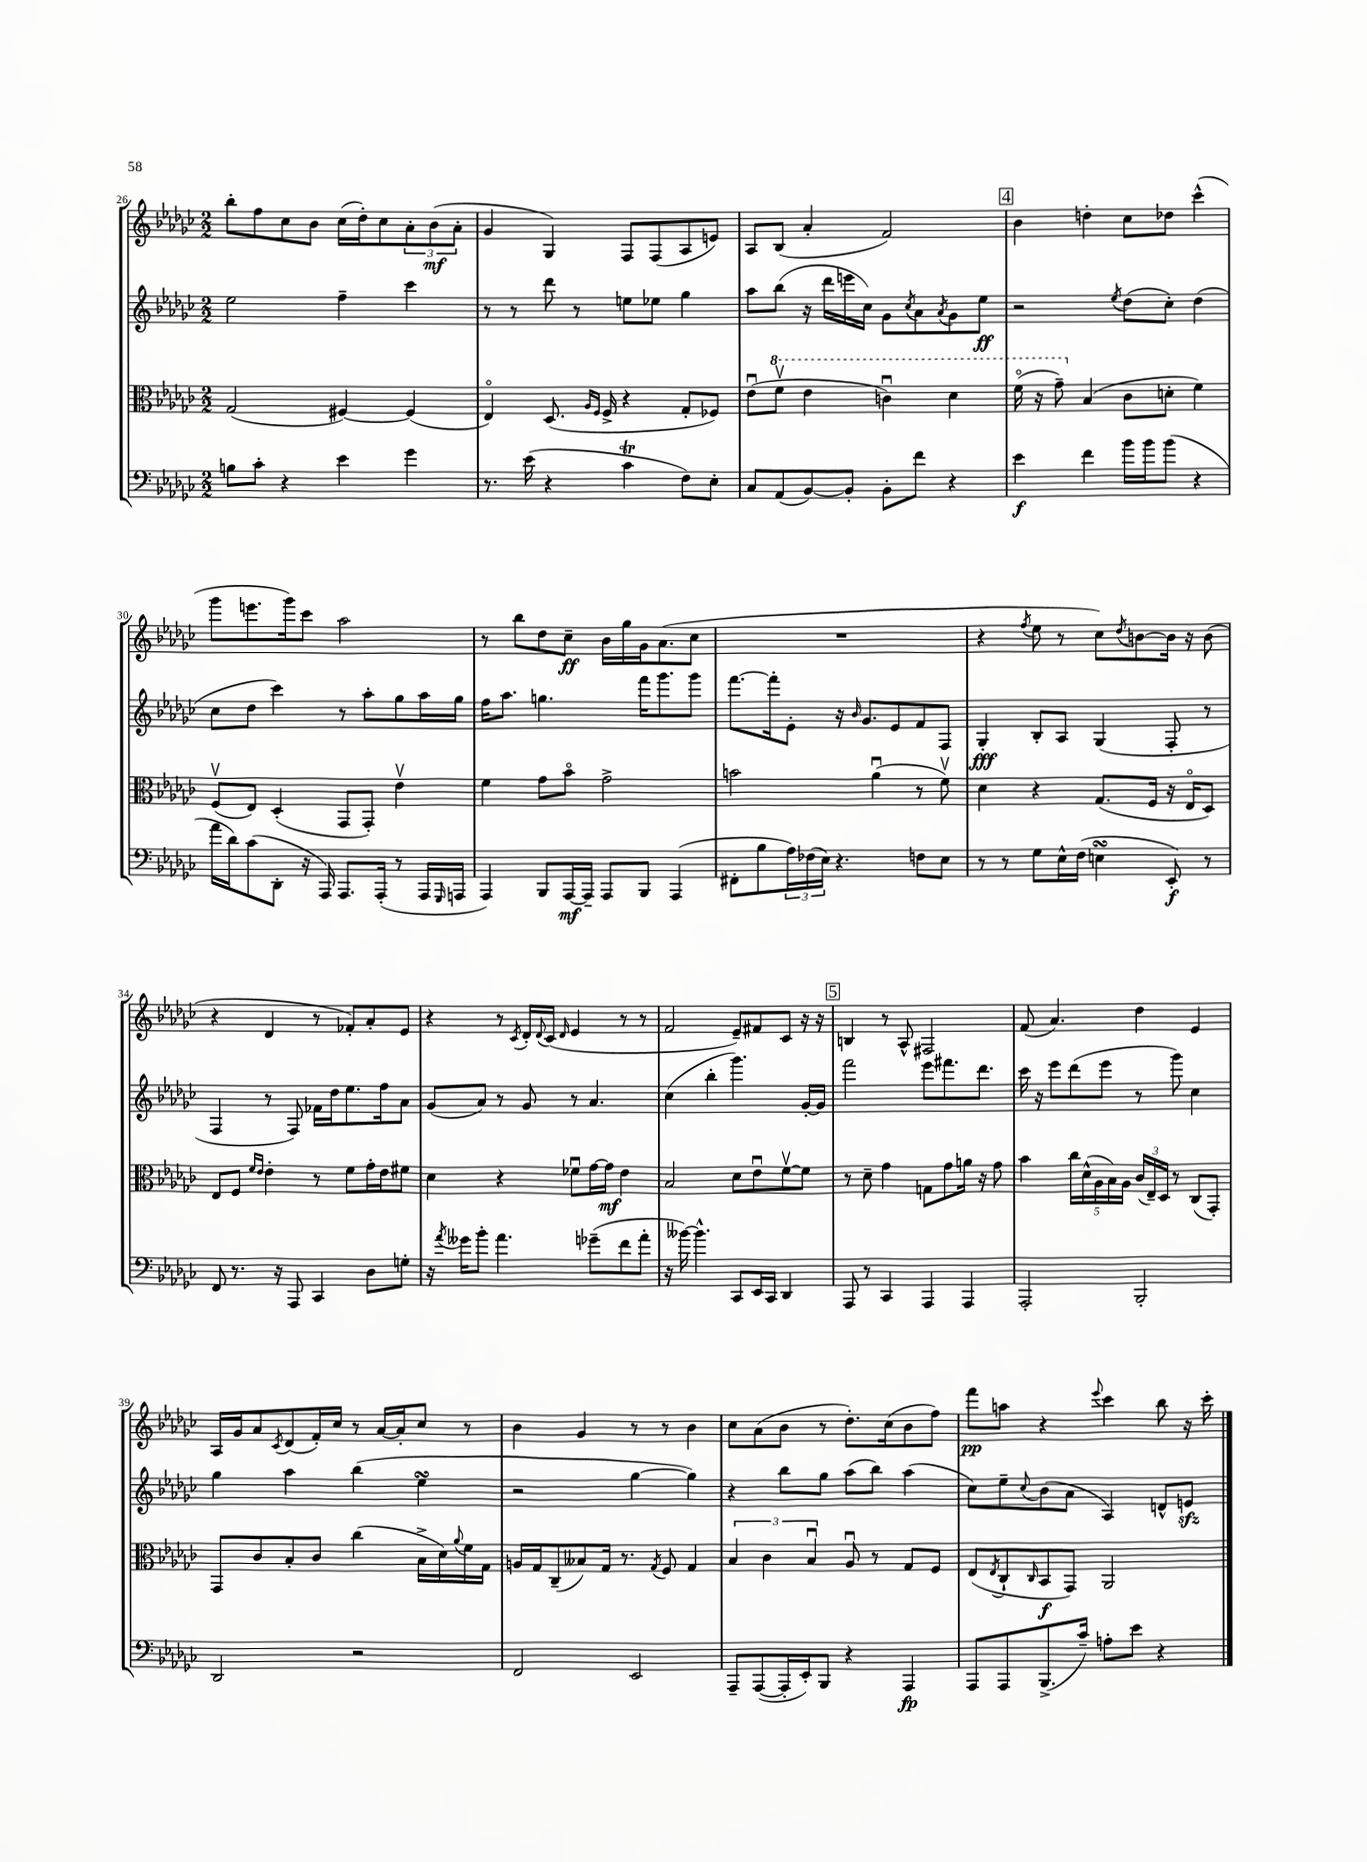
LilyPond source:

<<
\new StaffGroup <<
\new Staff = "s0" {
    \clef treble \key ges \major \numericTimeSignature \time 2/2
    bes''8-. f''8 ces''8 bes'8 ces''16( des''16-.) ces''8 \tuplet 3/2 { aes'8-. bes'8\mf( aes'8-. } |
    ges'4 ges4) f8 f8( aes8 e'8) |
    aes8 bes8( aes'4-. f'2) |
    \mark \markup { \box "4" } bes'4 d''4-. ces''8 des''8 ces'''4-^( |
    ges'''8 e'''8. ges'''16) ces'''8 aes''2 |
    r8 bes''8 des''8 ces''8--\ff bes'16 ges''16 ges'16 aes'8.( ces''8 |
    R1 |
    r4 \acciaccatura { f''8 } ees''8 r8 ces''8) \acciaccatura { des''8 } b'8~ b'16 r16 b'8( |
    r4 des'4 r8 fes'8-.) aes'8-. ees'8 |
    r4 r8 \acciaccatura { ces'8 } des'16-. \appoggiatura { des'8 } ces'16( \grace { des'16 } ees'4 r8 r8 |
    f'2 ees'8--) fis'8 ces'8 r16 r16 |
    \mark \markup { \box "5" } b4 r8 aes8-^ fis2 |
    f'8( aes'4.) des''4 ees'4 |
    aes16 ges'16 aes'8 \acciaccatura { ces'8 } des'8( f'16-.) ces''16 r8 aes'16~ aes'16-. ces''8 r8 |
    bes'4 ges'4 r8 r8 bes'4 |
    ces''8 aes'8( bes'8 r8 des''8.-.) ces''16( bes'8 f''8) |
    f'''8\pp a''8 r4 \appoggiatura { ees'''8 } ces'''4 bes''8 r16 ces'''16-. \bar "|." |
}
\new Staff = "s1" {
    \clef treble \key ges \major \numericTimeSignature \time 2/2
    ees''2 f''4-- ces'''4 |
    r8 r8 des'''8 r8 e''8 ees''8 ges''4 |
    aes''8 bes''8( r16 des'''16 e'''16 ces''16) ges'8 \acciaccatura { ces''8 } aes'8 \acciaccatura { aes'8 } ges'8 ees''8\ff |
    \mark \markup { \box "4" } r2 \acciaccatura { ees''8 } des''8( ces''8-.) des''4( |
    ces''8 des''8 ces'''4) r8 aes''8-. ges''8 aes''16 ges''16 |
    f''16 aes''8. g''4. f'''16 ges'''8. ges'''8 |
    f'''8.~ f'''16-. ees'8-. r16 \grace { bes'16 } ges'8. ees'8 f'8 f8 |
    ges4-.\fff bes8-. aes8 ges4( f8-. r8 |
    f4 r8 f8) fes'16 des''16 ees''8. f''16 aes'8 |
    ges'8( aes'8) r8 ges'8 r8 aes'4. |
    ces''4( bes''4-. ges'''4.) ges'16~-. ges'16 |
    \mark \markup { \box "5" } f'''2 ees'''8 fis'''8. des'''8. |
    ces'''16 r16 ees'''8 des'''8( ees'''8 r8 ges'''8) ces''4 |
    ges''4 aes''4 bes''4( ees''4\turn |
    r2 ges''4~ ges''4) |
    r4 bes''8 ges''8 aes''8( bes''8) aes''4( |
    ces''8) ees''8-- \appoggiatura { ces''8 } bes'8( aes'8 aes4) d'8-^ e'8\sfz \bar "|." |
}
\new Staff = "s2" {
    \clef alto \key ges \major \numericTimeSignature \time 2/2
    ges2( fis4~) fis4( |
    ees4\flageolet) des8.( \grace { aes16 f16 } f16-> r4 ges8-. fes8) |
    ees'8\downbow( \ottava #1 f''8\upbow ees''4 c''4\downbow) des''4 |
    \mark \markup { \box "4" } f''16\flageolet( r16 ges''8--) \ottava #0 bes4( ces'8 d'8-. f'4) |
    f8\upbow( ees8) des4-.( ges,8 ges,8-.) ees'4\upbow |
    f'4 ges'8 bes'8\flageolet ges'2-> |
    b'2 aes'4\downbow( r8 f'8\upbow) |
    des'4 r4 ges8.( f16 r16 ees16\flageolet des8) |
    ees8 f8 \grace { f'16 ees'16 } ees'4-. r8 f'8 ges'16-. ees'16 fis'8 |
    des'4 r4 fes'8\downbow ges'16~ ges'16\mf ees'4 |
    bes2 des'8 ees'8\downbow f'8~\upbow f'8 |
    \mark \markup { \box "5" } r8 des'8-- ges'4 g8 ges'8 a'16 r16 ges'8 |
    bes'4 \tuplet 5/4 { ces''16 des'16-^( aes16 bes16) aes16 } \tuplet 3/2 { ces'16( ees16--) des16 } r8 ces8( ges,8-.) |
    ges,8 ces'8 bes8-. ces'8 ces''4( bes16-> des'16) \appoggiatura { aes'8 } f'16 ges16 |
    a16 ges16 ces8--( beses8) ges16 r8. \acciaccatura { ges8 } f8 ges4 |
    \tuplet 3/2 { bes4 ces'4 bes4\downbow } aes8\downbow r8 ges8 f8 |
    ees8( \acciaccatura { ees8 } ces8-! \grace { ces16 } bes,8\f ges,8) aes,2 \bar "|." |
}
\new Staff = "s3" {
    \clef bass \key ges \major \numericTimeSignature \time 2/2
    b8 ces'8-. r4 ees'4 ges'4 |
    r8. ees'16( r4 ces'4\trill f8) ees8-. |
    ces8 aes,8( bes,8~) bes,8-. bes,8-. f'8 r4 |
    \mark \markup { \box "4" } ees'4\f f'4 bes'16 bes'16 bes'8( r4 |
    aes'16 des'16) ces'8( des,8-. r16 aes,,16) aes,,8. aes,,16-.( r8 aes,,16 \grace { ges,,16 } a,,16 |
    aes,,4) bes,,8 aes,,16~\mf aes,,16-- aes,,8 bes,,8 aes,,4( |
    fis,8-. bes8 \tuplet 3/2 { aes16) fes16( ees16) } r4. f8 ees8 |
    r8 r8 ges8 ees16-^ f16( e4\turn ees,8-.\f) r8 |
    f,8 r8. r16 aes,,8 ces,4 des8 g8-. |
    r16 \acciaccatura { aes'8 } geses'16 bes'8-. aes'4. ges'8--( f'8 aes'8-. |
    r16 beses'16~) beses'4.-^ ces,8 ees,16 ces,16 des,4 |
    \mark \markup { \box "5" } aes,,8 r8 ces,4 aes,,4 aes,,4 |
    aes,,2-. bes,,2-. |
    des,2 r2 |
    f,2 ees,2 |
    aes,,8-- aes,,8~( aes,,16-. ees,16-.) bes,,8 r4 aes,,4\fp |
    aes,,8 aes,,8 bes,,8.->( ces'16--) a8-. ees'8 r4 \bar "|." |
}
>>
>>
\layout { \context { \Score currentBarNumber = #26 } }
